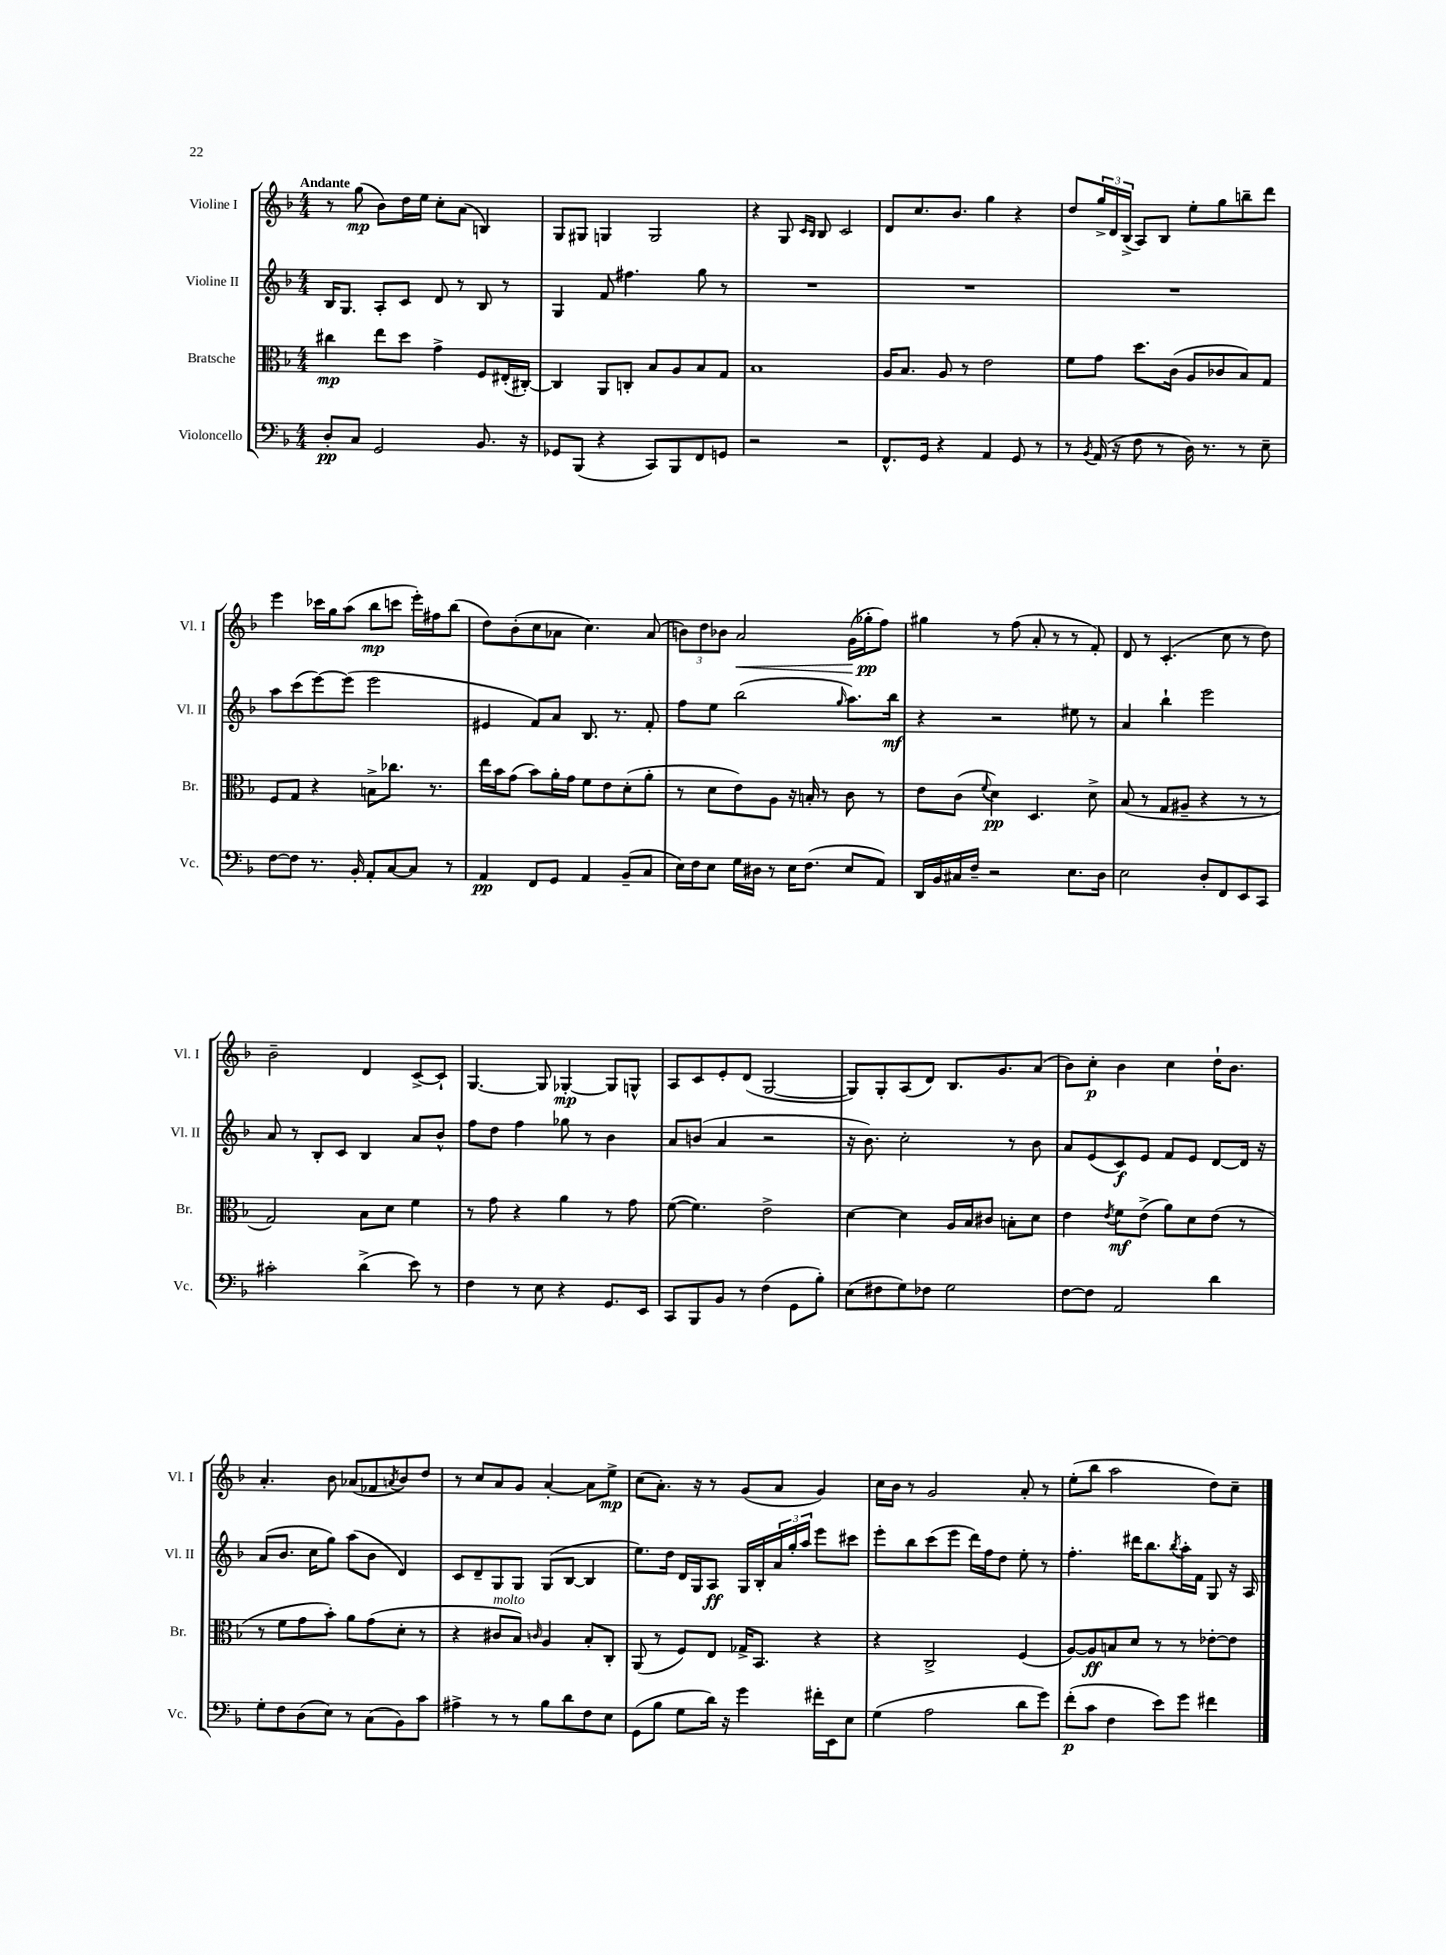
<<
\new StaffGroup <<
\new Staff = "s0" \with { instrumentName = "Violine I" shortInstrumentName = "Vl. I" } {
    \clef treble \key f \major \numericTimeSignature \time 4/4 \tempo "Andante"
    r8 g''8\mp( bes'8) d''16 e''16 c''8-. a'8( b4) |
    g8 gis8 g4 g2 |
    r4 g8 \grace { c'16 bes16 } bes8 c'2 |
    d'8 c''8. bes'8. g''4 r4 |
    d''8 \tuplet 3/2 { g''16-> d'16 bes16->( } a8) bes8 e''8-. g''8 b''8-- d'''8 |
    e'''4 ces'''16 g''16 a''8( bes''8\mp c'''8 e'''16-.) fis''16 bes''8( |
    d''8) bes'8-.( c''8 aes'8 c''4.) aes'8( |
    \tuplet 3/2 { b'8) d''8 bes'8 } a'2\< g'16( ges''16-.\pp\! f''8) |
    gis''4 r8 f''8( a'8-. r8 r8 f'8-.) |
    d'8 r8 c'4.-.( c''8 r8 d''8) |
    bes'2-- d'4 c'8~-> c'8-! |
    g4.~ g8 ges4~-.\mp ges8 g8-^ |
    a8 c'8 e'8-. d'8( g2~ |
    g8) g8-. a8( d'8) bes8. g'8. a'8( |
    bes'8) c''8-.\p bes'4 c''4 d''16-! bes'8. |
    a'4.-. bes'8 aes'8( fes'8 \acciaccatura { a'8 } bes'8) d''8 |
    r8 c''8 a'8 g'8 a'4~-. a'8 e''8->\mp |
    c''8( a'8.-.) r16 r8 g'8( a'8 g'4) |
    c''16 bes'16 r8 g'2 a'8-. r8 |
    e''8-.( bes''8 a''2 d''8) c''8-- \bar "|." |
}
\new Staff = "s1" \with { instrumentName = "Violine II" shortInstrumentName = "Vl. II" } {
    \clef treble \key f \major \numericTimeSignature \time 4/4
    bes16 g8. a8-. c'8 d'8 r8 bes8 r8 |
    g4 f'8 fis''4. g''8 r8 |
    R1 |
    R1 |
    R1 |
    a''8 c'''8( e'''8~) e'''8( e'''2 |
    eis'4 f'8) a'8 bes8. r8. f'8-. |
    f''8 e''8 bes''2( \grace { g''16 } a''8.) bes''16\mf |
    r4 r2 eis''8 r8 |
    a'4 bes''4-! e'''2 |
    a'8 r8 bes8-. c'8 bes4 a'8 bes'8-^ |
    f''8 d''8 f''4 ges''8 r8 bes'4 |
    a'8 b'8( a'4 r2 |
    r16 bes'8.) c''2-. r8 bes'8 |
    a'8 e'8( c'8\f) e'8 f'8 e'8 d'8~ d'16 r16 |
    a'8( bes'8. c''16 g''8) a''8( bes'8 d'4) |
    c'8 d'8-- g8 g8 g8( bes8~ bes4 |
    e''8.) d''16 d'16 g16 a8\ff g16 bes16-. \tuplet 3/2 { a'16 g''16-. a''16 } e'''8 cis'''8 |
    e'''8-. bes''8 c'''8( e'''8 d'''16) f''16 d''8 e''8-. r8 |
    f''4.-. dis'''16 bes''8. \acciaccatura { bes''8 } a''16-. f'16 g8 r16 a16 \bar "|." |
}
\new Staff = "s2" \with { instrumentName = "Bratsche" shortInstrumentName = "Br." } {
    \clef alto \key f \major \numericTimeSignature \time 4/4
    cis''4\mp e''8 d''8 g'4-> f8 eis16-.( cis16~-.) |
    cis4 a,8 c8-. bes8 a8 bes8 g8 |
    bes1 |
    a16 bes8. a8 r8 e'2 |
    f'8 g'8 d''8. c'16( a8 ces'8 bes8) g8 |
    f8 g8 r4 b8-> ces''8. r8. |
    e''16 bes'16 g'8( bes'8) a'16-. g'16 f'8 e'8 d'8-.( a'8-. |
    r8 d'8 e'8) a8 r16 b16-. r8 c'8 r8 |
    e'8 c'8( \appoggiatura { f'8 } d'4\pp) d4. d'8-> |
    bes8( r8 g8 ais8-- r4 r8 r8 |
    g2) bes8 d'8 f'4 |
    r8 g'8 r4 a'4 r8 g'8 |
    f'8~( f'4.) e'2-> |
    d'4~ d'4 a16 bes16 cis'8 b8-. d'8 |
    e'4 \acciaccatura { e'8 } f'8\mf e'8->( a'8) d'8 e'8( r8 |
    r8 f'8 g'8 bes'8-.) a'8 g'8( d'8-. r8 |
    r4 cis'8^\markup { \italic "molto" } bes8) \grace { c'16 } a4 bes8-. c8-. |
    a,8( r8 f8) e8 ges16-> bes,8. r4 |
    r4 c2-> f4( |
    a8~) a8\ff b8 d'8 r8 r8 ees'8~-. ees'8 \bar "|." |
}
\new Staff = "s3" \with { instrumentName = "Violoncello" shortInstrumentName = "Vc." } {
    \clef bass \key f \major \numericTimeSignature \time 4/4
    d8-.\pp c8 g,2 bes,8. r16 |
    ges,8 bes,,8( r4 c,8) bes,,8 f,8 g,8 |
    r2 r2 |
    f,8.-^ g,16 r4 a,4 g,8 r8 |
    r8 \acciaccatura { bes,8 } a,16( r16 f8 r8 d16) r8. r8 e8-- |
    f8~ f8 r8. bes,16-. a,8-. c8~ c8 r8 |
    a,4\pp f,8 g,8 a,4 bes,8--( c8 |
    e16) f16 e8 g16 dis16 r8 e16 f8.( e8 a,8) |
    d,16 bes,16 cis16 f16-- r2 e8. d16 |
    e2 d8-. f,8 e,8 c,8 |
    cis'2-. d'4->( e'8) r8 |
    f4 r8 e8 r4 g,8. e,16 |
    c,8 bes,,8 bes,8 r8 f4( g,8 bes8-.) |
    e8( fis8 g8) fes8 g2 |
    f8~ f8 a,2 d'4 |
    g8-. f8 d8( e8) r8 c8( bes,8) c'8 |
    ais4-> r8 r8 bes8 d'8 f8 e8 |
    g,8( bes8 g8 d'16) r16 g'4 fis'16-. e,16 e8 |
    g4( a2 d'8 g'8) |
    f'8-.\p( c'8 f4 e'8) g'8 fis'4 \bar "|." |
}
>>
>>
\layout { \context { \Score \remove "Bar_number_engraver" } }
